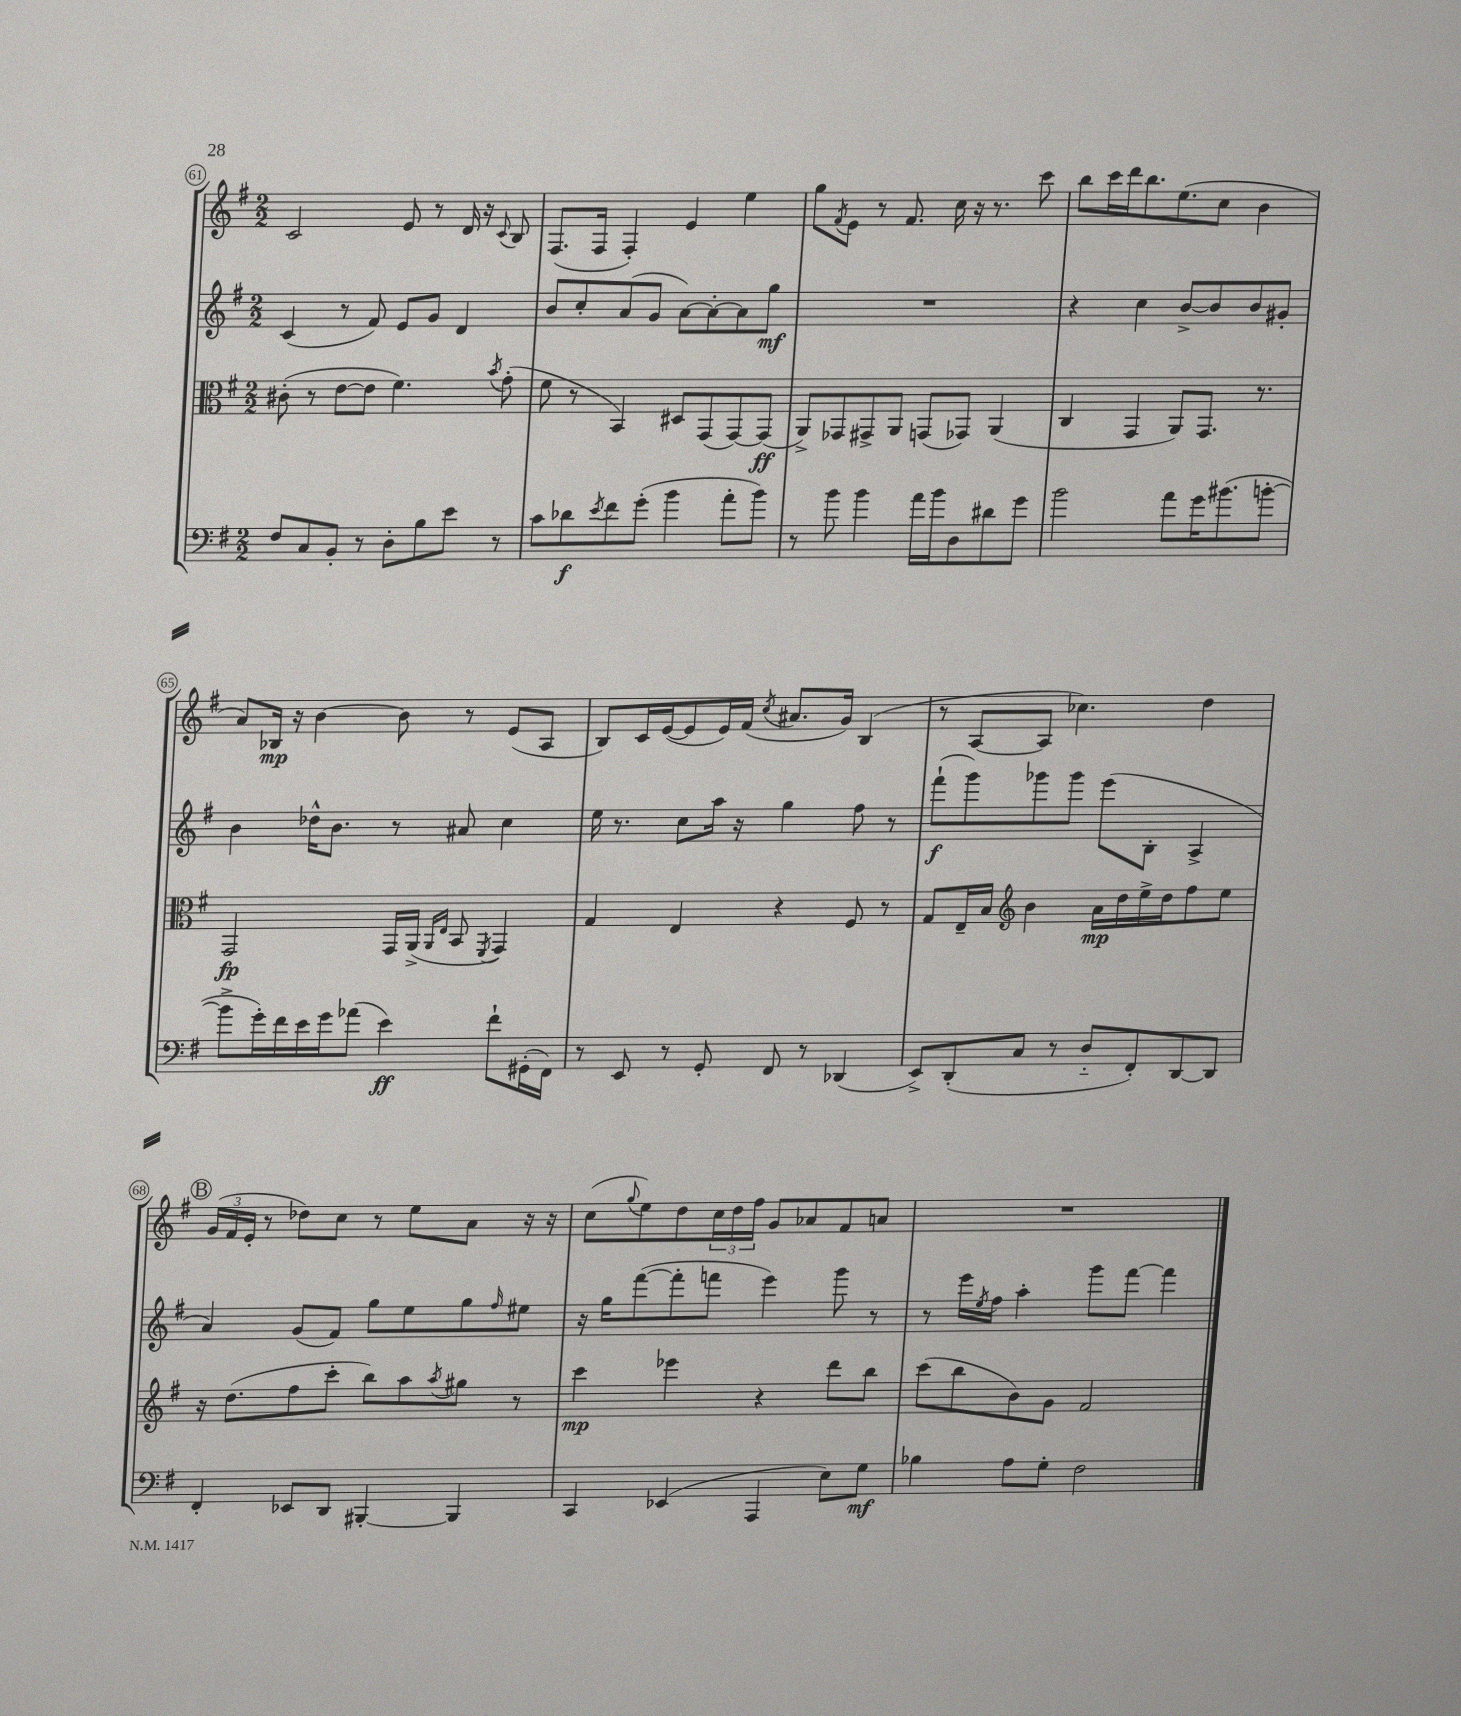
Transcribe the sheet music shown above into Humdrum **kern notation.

**kern	**dynam	**kern	**dynam	**kern	**dynam	**kern	**dynam
*part4	*part4	*part3	*part3	*part2	*part2	*part1	*part1
*staff4	*staff4	*staff3	*staff3	*staff2	*staff2	*staff1	*staff1
*clefF4	*	*clefC3	*	*clefG2	*	*clefG2	*
*k[f#]	*	*k[f#]	*	*k[f#]	*	*k[f#]	*
*M2/2	*	*M2/2	*	*M2/2	*	*M2/2	*
=61	=61	=61	=61	=61	=61	=61	=61
8F#/L	.	(8c#X'\	.	(4c/	.	2c/	.
8C/	.	8r	.	.	.	.	.
8BB'/J	.	[8e\L	.	8r	.	.	.
8r	.	8e\J]	.	8f#/)	.	.	.
8D'\L	.	4.f#\)	.	8e/L	.	8e/	.
8B\	.	.	.	8g/J	.	8r	.
8e\J	.	.	.	4d/	.	16d/	.
.	.	.	.	.	.	16r	.
.	.	8qb/	.	.	.	8qqc/	.
8r	.	(8g'\	.	.	.	8B/	.
=62	=62	=62	=62	=62	=62	=62	=62
8c\L	.	8f#\	.	8b/L	.	(8.F#/L	.
8d-X\	f	8r	.	8cc'/	.	.	.
.	.	.	.	.	.	16F#/Jk	.
8qe/	.	.	.	.	.	.	.
8f#\	.	4BB/)	.	(8a/	.	4F#'/)	.
(8g'\J	.	.	.	8g/J	.	.	.
4b\	.	8D#X/L	.	[8a\L)	.	4e/	.
.	.	(8GG/	.	8a'\_	.	.	.
8a'\L	.	[8GG/)	.	8a\]	.	4ee\	.
8b\J)	.	(8GG/J]	ff	8gg\J	mf	.	.
=63	=63	=63	=63	=63	=63	=63	=63
8r	.	8AA^/L)	.	1r	.	8gg\L	.
.	.	.	.	.	.	8qf#/	.
8b\	.	8GG-X/	.	.	.	8e\J	.
4b\	.	8GG#X^/	.	.	.	8r	.
.	.	8AA/J	.	.	.	8.f#/	.
16a\LL	.	(8GGn/L	.	.	.	.	.
16b\J	.	.	.	.	.	16cc\	.
8D\	.	8GG-X/J)	.	.	.	16r	.
.	.	.	.	.	.	8.r	.
8d#X\	.	(4AA/	.	.	.	.	.
8g\J	.	.	.	.	.	8ccc\	.
=64	=64	=64	=64	=64	=64	=64	=64
2b\	.	4C/	.	4r	.	8bb\L	.
.	.	.	.	.	.	16ccc\L	.
.	.	.	.	.	.	16ddd\J	.
.	.	4GG/	.	4cc\	.	8.bb\	.
.	.	.	.	.	.	(8.ee\	.
8a\L	.	8AA/L)	.	[8b^/L	.	.	.
16g\K	.	8.GG/J	.	8b/]	.	8cc\J	.
(8.b#X\	.	.	.	.	.	.	.
.	.	.	.	8b/	.	4b\	.
.	.	8.r	.	.	.	.	.
[8bn'\J	.	.	.	8g#X'/J	.	.	.
!!LO:LB:g=z
=65	=65	=65	=65	=65	=65	=65	=65
8b^\L]	.	2GG/	fp	4b\	.	8a/L)	.
16g'\L)	.	.	.	.	.	16B-X/Jk	mp
16f#\	.	.	.	.	.	16r	.
16e\	.	.	.	16dd-X^^\KL	.	[4b\	.
16g\J	.	.	.	8.b\J	.	.	.
(8a-X\J	.	.	.	.	.	.	.
4e\)	ff	16GG/LL	.	8r	.	8b\]	.
.	.	(16AA^/JJ	.	.	.	.	.
.	.	16qqAA/LL	.	.	.	.	.
.	.	16qqE/JJ	.	.	.	.	.
.	.	8BB/	.	8a#X/	.	8r	.
.	.	8qFF#/	.	.	.	.	.
8f#`\L	.	4GG/)	.	4cc\	.	(8e/L	.
(16GG#X'\L	.	.	.	.	.	8A/J	.
16FF#\JJ)	.	.	.	.	.	.	.
=66	=66	=66	=66	=66	=66	=66	=66
8r	.	4G/	.	16ee\	.	8B/L)	.
.	.	.	.	8.r	.	.	.
8EE/	.	.	.	.	.	16c/L	.
.	.	.	.	.	.	([16e/J	.
8r	.	4E/	.	8cc\L	.	8e/]	.
8GG'/	.	.	.	16aa\Jk	.	16e/L)	.
.	.	.	.	16r	.	(16f#/JJ	.
.	.	.	.	.	.	8qcc/	.
8FF#/	.	4r	.	4gg\	.	8.a#X/L	.
8r	.	.	.	.	.	.	.
.	.	.	.	.	.	16g/Jk)	.
(4DD-X/	.	8F#/	.	8ff#\	.	(4B/	.
.	.	8r	.	8r	.	.	.
=67	=67	=67	=67	=67	=67	=67	=67
8EE^/L)	.	8G/L	.	(8fff#`\L	f	8r	.
(8DD'/	.	16E~/L	.	8ggg\)	.	[8A/L	.
.	.	16B/JJ	.	.	.	.	.
*	*	*clefG2	*	*	*	*	*
8C/J	.	4b\	.	8ggg-X\	.	8A/J]	.
8r	.	.	.	8ggg-\J	.	4.cc-X\)	.
8D/L	.	16a\LL	mp	(8eee\L	.	.	.
.	.	16dd\	.	.	.	.	.
8FF#'/)	.	16ee^\	.	8B'\J	.	.	.
.	.	16dd\J	.	.	.	.	.
[8DD/	.	8ff#\	.	4A^/	.	4dd\	.
8DD/J]	.	8ee\J	.	.	.	.	.
!!LO:LB:g=z
!!LO:REH:place=s1:t=B
=68	=68	=68	=68	=68	=68	=68	=68
4FF#'/	.	16r	.	4a/)	.	(24g/LL	.
.	.	.	.	.	.	24f#/	.
.	.	(8.dd\L	.	.	.	.	.
.	.	.	.	.	.	24e'/JJ	.
.	.	.	.	.	.	8r	.
8EE-X/L	.	8ff#\	.	(8g/L	.	8dd-X\L)	.
8DD/J	.	8ccc'\J	.	8f#/J)	.	8cc\J	.
[4BBB#X'/	.	8bb\L)	.	8gg\L	.	8r	.
.	.	8aa\	.	8ee\	.	8ee\L	.
.	.	8qaa/	.	.	.	.	.
4BBB#/]	.	8gg#X\J	.	8gg\	.	8a\J	.
.	.	.	.	16qqff#/	.	.	.
.	.	8r	.	8ee#X\J	.	16r	.
.	.	.	.	.	.	16r	.
=69	=69	=69	=69	=69	=69	=69	=69
4CC/	.	4ccc\	mp	16r	.	(8cc\L	.
.	.	.	.	16gg\KL	.	.	.
.	.	.	.	.	.	8qqgg/	.
.	.	.	.	([8fff#\	.	8ee\)	.
(4EE-X/	.	4eee-X\	.	8fff#'\]	.	8dd\	.
.	.	.	.	8fffn\J	.	24cc\L	.
.	.	.	.	.	.	24dd\	.
.	.	.	.	.	.	24ff#\JJ	.
4AAA/	.	4r	.	4eee\)	.	8g/L	.
.	.	.	.	.	.	8a-X/	.
8E\L)	.	8ddd\L	.	8ggg\	.	8f#/	.
8G\J	mf	8bb\J	.	8r	.	8an/J	.
=70	=70	=70	=70	=70	=70	=70	=70
4B-X\	.	(8ccc\L	.	8r	.	1r	.
.	.	8bb\	.	16eee\LL	.	.	.
.	.	.	.	8qee/	.	.	.
.	.	.	.	16ff#\JJ	.	.	.
8A\L	.	8b\)	.	4aa'\	.	.	.
8G'\J	.	8g\J	.	.	.	.	.
2F#\	.	2f#/	.	8ggg\L	.	.	.
.	.	.	.	[8fff#\J	.	.	.
.	.	.	.	4fff#\]	.	.	.
==	==	==	==	==	==	==	==
*-	*-	*-	*-	*-	*-	*-	*-
